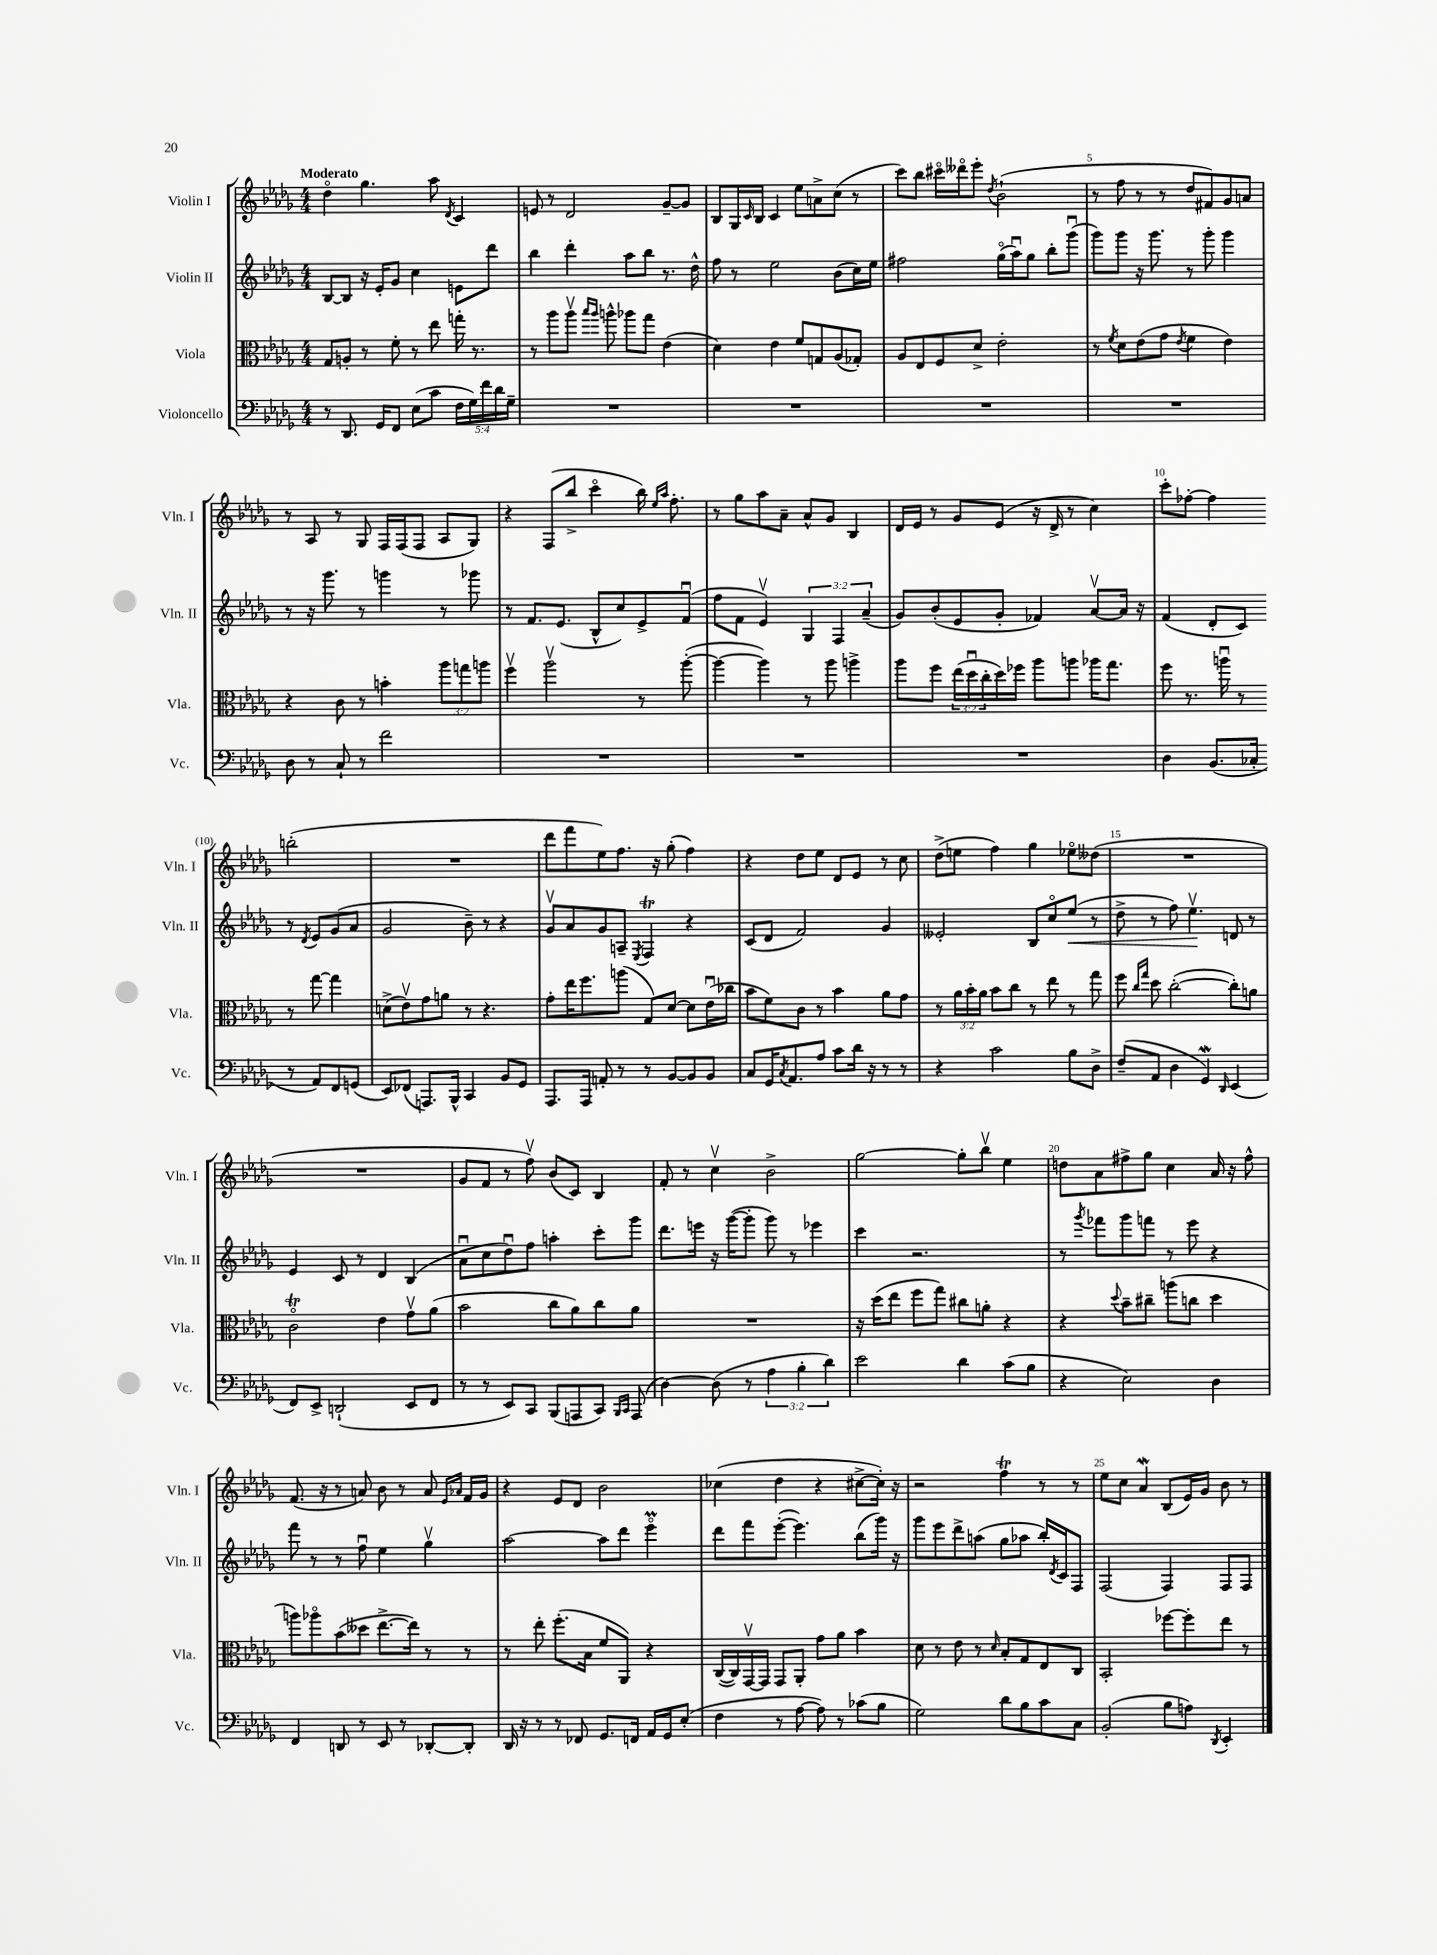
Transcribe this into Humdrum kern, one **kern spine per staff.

**kern	**kern	**kern	**kern
*staff4	*staff3	*staff2	*staff1
*clefF4	*clefC3	*clefG2	*clefG2
*k[b-e-a-d-g-]	*k[b-e-a-d-g-]	*k[b-e-a-d-g-]	*k[b-e-a-d-g-]
*M4/4	*M4/4	*M4/4	*M4/4
8r	8G-	[8B-	4dd-o
8.DD-	8A'	8B-]	.
.	8r	16r	4.gg-
16GG-	.	16e-'	.
8FF	8f'	8g-	.
(8E-	8r	4cc	.
8c	8ee-	.	8aa-
.	.	.	8qd-
20F	16gg'	8e	4c
20G-)	.	.	.
.	8.r	.	.
20f	.	.	.
.	.	8ddd-	.
20d-	.	.	.
20G-~	.	.	.
=	=	=	=
1r	8r	4bb-	8e
.	8aa-	.	8r
.	8aa-v	4ddd-'	2d-
.	16qqbb-	.	.
.	16qqaa-	.	.
.	8aa^^	.	.
.	8aa-	8aa-	.
.	8gg-	8bb-	.
.	(4e-	8.r	[8g-~
.	.	.	8g-]
.	.	16dd-^^	.
=	=	=	=
1r	4d-)	8ff	8B-
.	.	8r	16G-
.	.	.	16qqc
.	.	.	16B-
.	4e-	2ee-	4c
.	8f	.	8ee-
.	8G	.	8a^
.	(8A-	(8b-	(8cc
.	8G-')	16cc)	8r
.	.	16ee-	.
=	=	=	=
1r	8A-	2ff#	8ccc)
.	8E-	.	8bb-
.	8F	.	16ccc#o
.	.	.	16ddd--o
.	8d-^	.	8eee-'
.	.	.	8qdd-
.	2e-'	(16gg-o	(2b-`
.	.	16aa-u)	.
.	.	8gg-	.
.	.	8bb-'	.
.	.	(8ggg-u	.
=	=	=	=
1r	8r	8ggg-)	8r
.	8qf	.	.
.	8d-	8ggg-	8ff
.	(8e-	16r	8r
.	.	8.ggg-	.
.	8g-	.	8r
.	8qe-	.	.
.	4f	8r	8dd-
.	.	8ggg-'	8f#)
.	4e-)	4ggg-	8g-
.	.	.	8a
=	=	=	=
8D-	4r	8r	8r
8r	.	16r	8A-
.	.	8.ggg-	.
8C`	8c	.	8r
8r	8r	8r	8G-
2f	4b'	4ggg	16F
.	.	.	(16F
.	.	.	8F
.	12aa-	8r	8A-
.	12gg	.	.
.	.	8ggg-	8G-)
.	12aa	.	.
=	=	=	=
1r	4ffv	8r	4r
.	.	8.f	.
.	2aa-v	.	(8F
.	.	(8.e-	.
.	.	.	8bb-^
.	.	8B-^^	4ccco
.	.	8cc)	.
.	8r	8e-^	16bb-)
.	.	.	16qqee-
.	.	.	16qqaa-
.	.	.	8.ff'
.	([8aa-'	(8fu	.
=	=	=	=
1r	4aa-_	8ff	8r
.	.	8f	8gg-
.	4aa-])	4e-v)	8aa-
.	.	.	8a-~
.	8r	6G-	8a-^^
.	8aa-	.	8g-
.	.	6F	.
.	4aa^	.	4B-
.	.	(6a-~	.
=	=	=	=
1r	8aa-	8g-)	16d-
.	.	.	16e-
.	8ff	(8b-'	8r
.	(24ee-	8e-	8g-
.	24dd-u	.	.
.	24cc'	.	.
.	16dd-)	8g-'	(8e-
.	16ff-	.	.
.	8aa-	4f-)	16r
.	.	.	16d-^
.	8aa	.	8r
.	16aa-	[8a-v	4cc)
.	8.gg-	.	.
.	.	16a-]	.
.	.	16r	.
=	=	=	=
4D-	8ff	(4f	8ccc'
.	8.r	.	[8ff-'
(8.BB-	.	8d-'	4ff-]
.	16aau	.	.
.	8r	8c)	.
16C-'	.	.	.
8r	8r	8r	(2bb'
.	.	8qd-	.
8AA-)	[8gg-	8e-	.
8FF	4gg-]	(8g-	.
(8GG	.	8a-	.
=	=	=	=
8EE-)	(8d^	2g-	1r
(8FF-	8e-v)	.	.
8.AAA)	8g-	.	.
.	8a	.	.
16BBB-^^	.	.	.
4CC	8r	8b-~)	.
.	4.r	8r	.
8BB-	.	4r	.
8GG-	.	.	.
=	=	=	=
8.AAA-	8g-'	8g-v	8ddd-
.	16ee-	8a-	8fff
16AAA-	8.ff	.	.
8AA'	.	8g-	8ee-)
8r	(8aa	8A~	8.ff
.	.	8qE-	.
8r	8G-)	4F	.
.	.	.	16r
[8BB-	[8d-	.	(8gg-'
8BB-]	8d-]	4r	4ff)
8BB-	(16e-u	.	.
.	16cc-	.	.
=	=	=	=
8C	8b-	(8c	4r
16GG-	8f)	8d-	.
8qC	.	.	.
8.AA-	.	.	.
.	8c	2f)	8dd-
8A-	8r	.	8ee-
8c	4b-	.	8d-
16d-	.	.	8e-
16r	.	.	.
8r	8a-	4g-	8r
8r	8g-	.	8cc
=	=	=	=
4r	8r	2e--'	(8dd-^
.	24a-	.	8ee
.	24b-'	.	.
.	24a-	.	.
2c	8b-	.	4ff)
.	8cc	.	.
.	8r	8B-	4gg-
.	8ee-	8cco	.
8B-	8r	(8ee-	8ee-o
8D-^	8gg-	8r	(8dd--
=	=	=	=
(8F~	8ff	8dd-^	1r
.	16qqcc	.	.
.	16qqgg-	.	.
8AA-	8dd-	8r	.
4D-	([2cc'	8ff)	.
.	.	4.ee-v	.
4GG-)	.	.	.
16qqDD-	.	.	.
(4EE-	8cc'])	8d	.
.	8a	8r	.
=	=	=	=
8FF)	2co	4e-	1r
8EE-^	.	.	.
(2DD`	.	8c	.
.	.	8r	.
.	4e-	4d-	.
8EE-	8g-v	(4B-	.
8FF	(8a-	.	.
=	=	=	=
8r	2b-	8a-u	8g-
8r	.	8cc	8f
8EE-)	.	8dd-u)	8r
8CC	.	8ff	8ffv)
(8BBB-	8cc	4aa'	(8b-
8AAA	8a-)	.	8c)
8CC)	8cc	8ccc'	4B-
16qqBBB-	.	.	.
16qqCC	.	.	.
(8AAA	8a-	8ggg-	.
=	=	=	=
[4D-)	1r	8.ddd-	8f'
.	.	.	8r
.	.	16eee	.
(8D-]	.	16r	4ccv
.	.	([16ggg-	.
8r	.	8ggg-']	.
6A-	.	8ggg-)	2b-^
.	.	8r	.
6B-'	.	.	.
.	.	4eee-	.
6d-)	.	.	.
=	=	=	=
2e-	16r	4ccc	[2gg-
.	(16dd-	.	.
.	8ee-	.	.
.	8ff	2.r	.
.	8gg-)	.	.
4d-	8cc#	.	8gg-']
.	8a'	.	8bb-v
(8c	4r	.	4ee-
8B-	.	.	.
=	=	=	=
4r	4r	8r	8dd
.	.	8qggg-	.
.	.	8fff-	8a-
.	8qqdd-	.	.
2E-)	8b-~	8ggg-	8ff#^
.	8cc#~	8fff	8gg-
.	(8aa	8r	4cc
.	8cc	8eee-	.
4D-	4dd-	4r	16a-
.	.	.	16r
.	.	.	8ff#^^
=	=	=	=
4FF	8aa)	8fff	(8.f
.	8aa-o	8r	.
.	.	.	16r
8DD	(8b-	8r	8r
8r	8dd--	8ffu	8a)
8EE-	[8.ee-^	4ee-	8b-
8r	.	.	8r
.	16ee-])	.	.
[8DD-'	8r	4gg-v	8a
.	.	.	16qqe-
.	.	.	16qqa-
8DD-']	8r	.	16f
.	.	.	16g-
=	=	=	=
16DD-	8r	[2aa-	4r
16r	.	.	.
8r	8ee-'	.	.
8r	(8.ff'	.	8e-
8FF-	.	.	8d-
.	16B-	.	.
8.GG-	8f	8aa-]	2b-
.	8AA-)	8ddd-	.
16FF	.	.	.
16AA-	4r	4eee-o	.
16GG-	.	.	.
(8E-'	.	.	.
=	=	=	=
4F	([16C	8ddd-	(4cc-
.	16C])	.	.
.	[16GG-v	8fff	.
.	16GG-]	.	.
8r	8GG-	([8eee-'	4dd-
[8A-	8AA-'	4.eee-])	.
8A-])	8g-	.	4r
8r	8a-	.	.
(8c-	4b-	(8bb-	[8cc#^
8B-	.	16ggg-)	16cc#'])
.	.	16r	16r
=	=	=	=
2G-)	8d-	8ggg-	2r
.	8r	8eee-	.
.	8e-	8ddd-^	.
.	8r	(8aa	.
.	16qqd-	.	.
8d-	8B-'	8gg-	4ff
8B-	8G-	8aa-	.
8c	8E-	16bb-')	8r
.	.	8qd-	.
.	.	16c	.
8C	8C	8F	8r
=	=	=	=
(2BB-'	2BB-'	(2F	8ee-
.	.	.	8cc
.	.	.	4a-
8B-	[8ff-	4F)	(8B-
8A)	8ff-']	.	16e-)
.	.	.	16g-
8qDD-	.	.	.
4EE-'	8ee-	8F	8b-
.	8r	8F	8r
==	==	==	==
*-	*-	*-	*-
